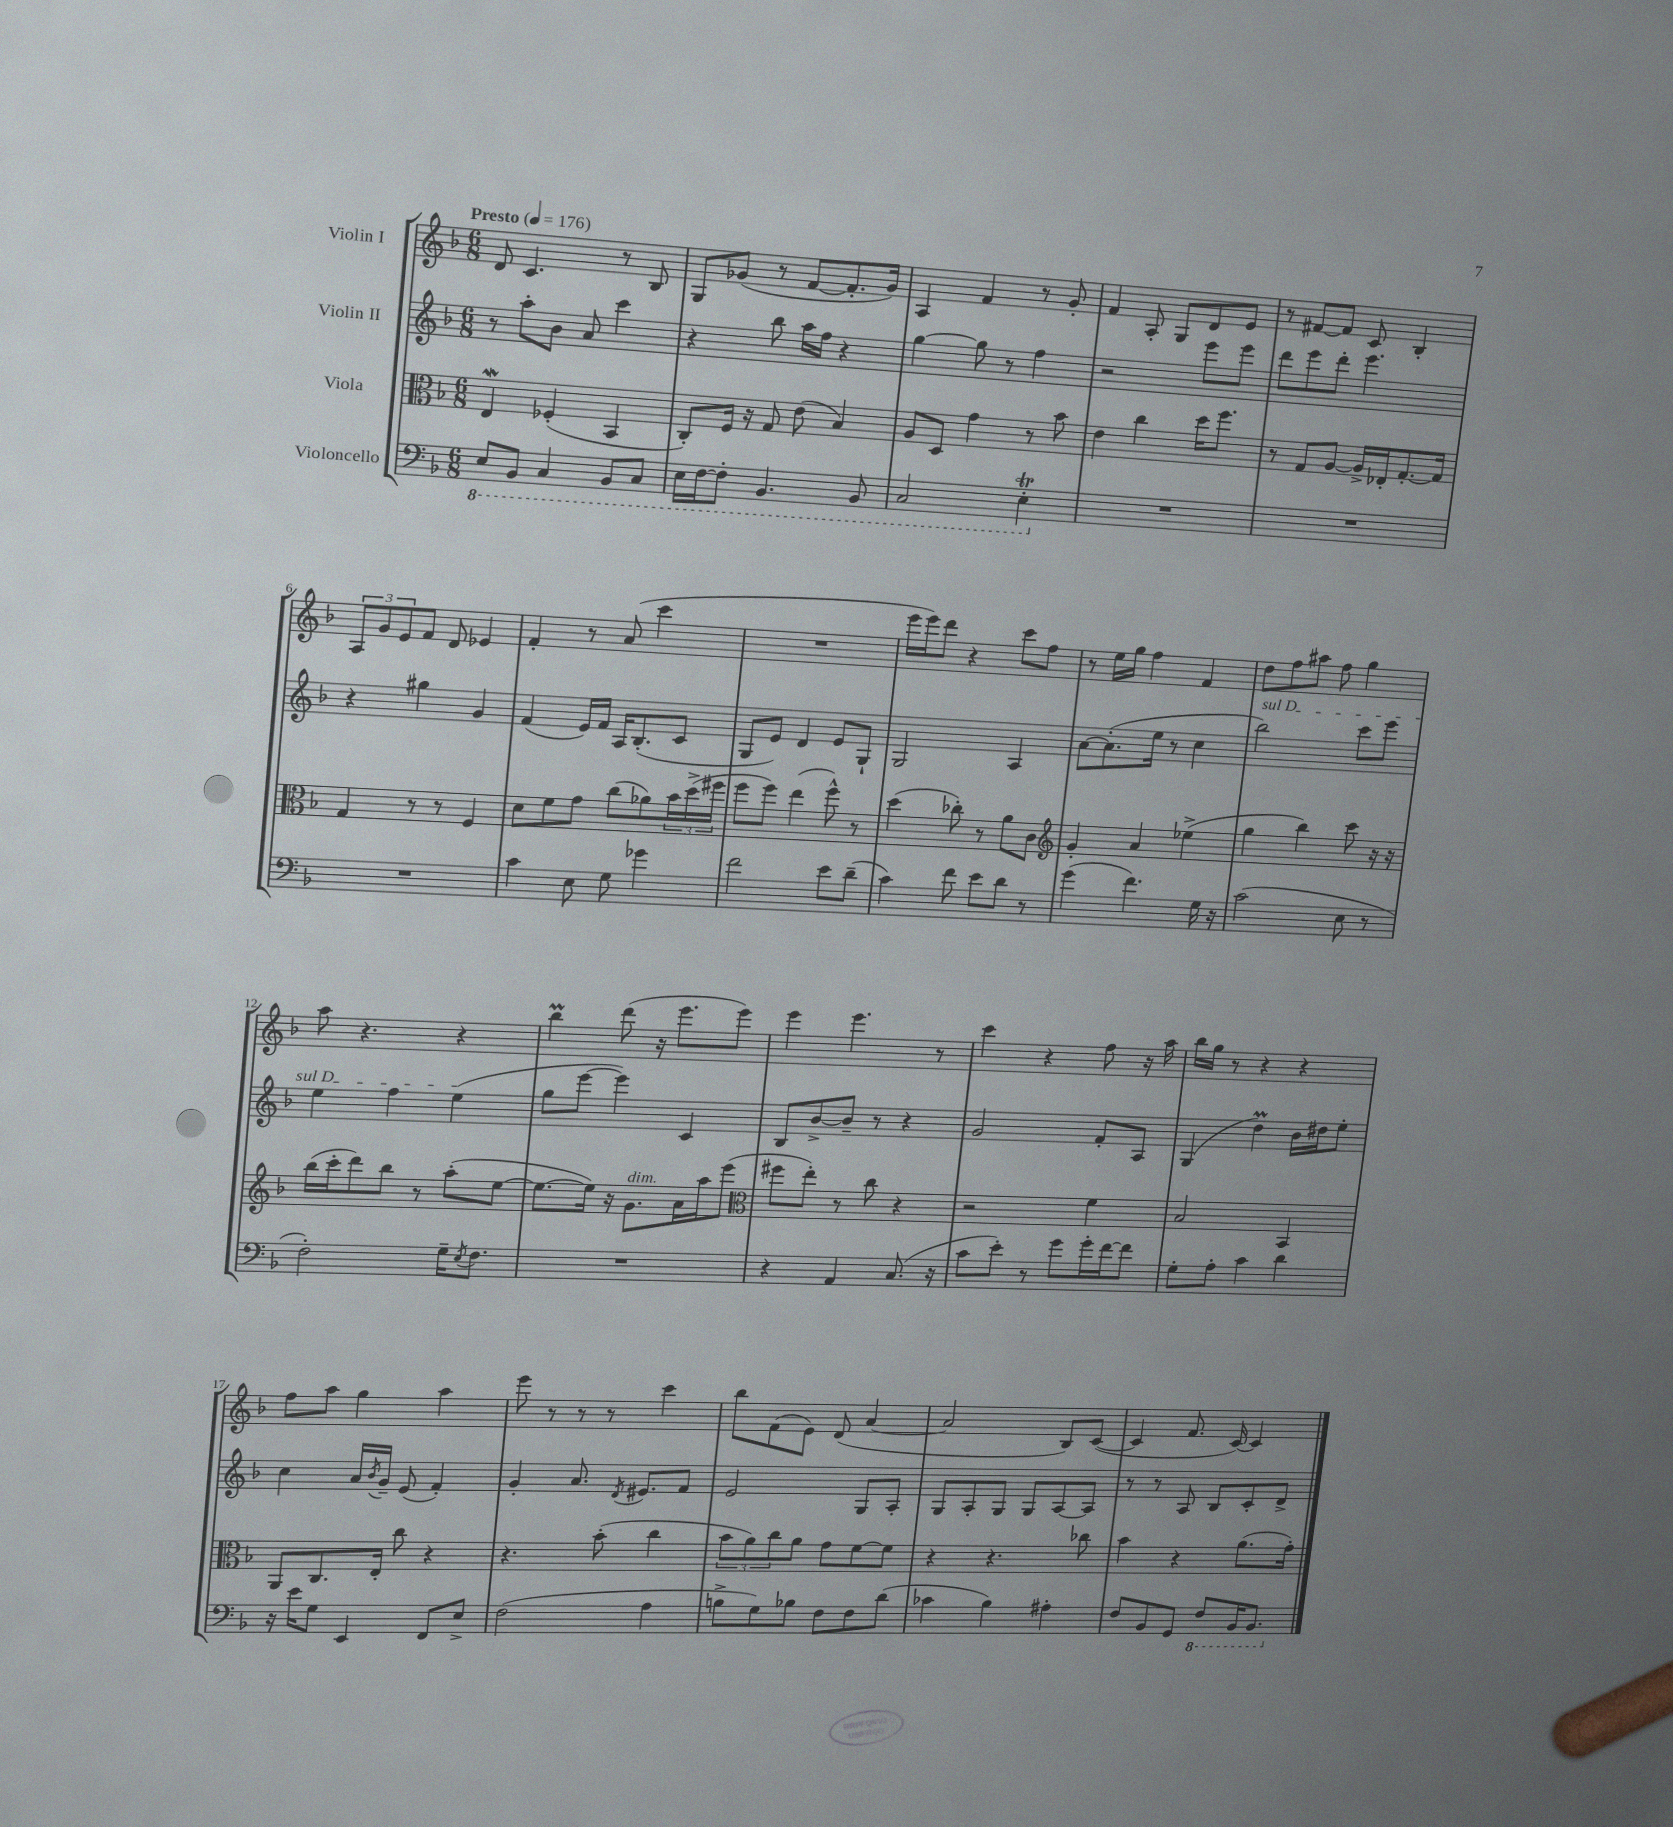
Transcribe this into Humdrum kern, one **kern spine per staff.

**kern	**kern	**kern	**kern
*staff4	*staff3	*staff2	*staff1
*clefF4	*clefC3	*clefG2	*clefG2
*k[b-]	*k[b-]	*k[b-]	*k[b-]
*M6/8	*M6/8	*M6/8	*M6/8
*MM176	*MM176	*MM176	*MM176
8EE	4E	8r	8d
8BBB-	.	8aa'	4.c
4CC	(4F-'	8b-	.
.	.	8a	.
8BBB-	4BB-	4ccc	8r
8CC	.	.	8B-
=	=	=	=
16EE	8C')	4r	8G
[16FF	.	.	.
8FF']	16F	.	(8g-
.	16r	.	.
4.BBB-	8G	8bb-	8r
.	(8e	16aa	[8f
.	.	16ff	.
.	4B-)	4r	8.f']
8BBB-	.	.	.
.	.	.	16g-)
=	=	=	=
2CC	8A	[4gg	4A
.	8D	.	.
.	4g	8gg]	4f
.	.	8r	.
4EE'	8r	4ff	8r
.	8b-	.	8g'
=	=	=	=
2.r	4e	2r	4f
.	4cc	.	8A'
.	.	.	8G
.	16dd	8eee	8d
.	8.ff	.	.
.	.	8eee	8e
=	=	=	=
2.r	8r	8ddd	8r
.	8G	8eee	[8f#
.	[8A	8ddd'	8f#]
.	16A^]	4.eee	8c
.	16E-'	.	.
.	[8.G'	.	4B-'
.	16G]	.	.
=	=	=	=
2.r	4G	4r	12A
.	.	.	12g
.	.	.	12e
.	8r	4gg#	8f
.	8r	.	8d
.	4F	4g	4e-
=	=	=	=
4c	8d	(4f	4f'
.	8f	.	.
8E	8g	16e)	8r
.	.	16f	.
8G	(8cc	16A	(8a
.	.	(8.B-'	.
4g-	8a-)	.	4ccc
.	24b-	8c	.
.	(24dd^	.	.
.	24ff#	.	.
=	=	=	=
2f	8ff	8G	2.r
.	8ff)	8e)	.
.	(4ee	4d	.
8e	8ff^^)	8e	.
(8d~	8r	8G`	.
=	=	=	=
4c)	(4dd	2G	16eee
.	.	.	16eee)
.	.	.	8ddd
8f	8cc-')	.	4r
8e	8r	.	.
8d	8a	4A	8ccc
8r	8c	.	8ff
=	=	=	=
*	*clefG2	*	*
(4g	4g'	[8a	8r
.	.	(8.a']	16ee
.	.	.	16gg
4.f)	4a	.	4ff
.	.	16ee	.
.	.	8r	.
.	(4ee-^	4cc	4f
16G	.	.	.
16r	.	.	.
=	=	=	=
(2c	4gg	2bb-)	8dd
.	.	.	8ff
.	4bb-)	.	8aa#
.	.	.	8ff
8E	8ccc	8ccc	4gg
8r	16r	8eee	.
.	16r	.	.
=	=	=	=
2F')	(16bb-	4ee	8aa
.	16ccc'	.	.
.	8ddd)	.	4.r
.	8bb-	4ff	.
.	8r	.	.
16G~	(8aa'	(4ee	4r
8qE	.	.	.
8.F	.	.	.
.	[8ee	.	.
=	=	=	=
2.r	8.ee_	8gg	4bb-
.	.	[8eee	.
.	16ee])	.	.
.	16r	4eee])	(8ddd
.	8.g	.	.
.	.	.	16r
.	.	.	8.eee
.	16a	4c	.
.	16aa	.	.
.	(8eee	.	8eee)
=	=	=	=
*	*clefC3	*	*
4r	8ff#	8B-	4eee
.	8ee')	[8b-^	.
4AA	8r	8b-~]	4.eee
.	8cc	8r	.
(8.C	4r	4r	.
.	.	.	8r
16r	.	.	.
=	=	=	=
8c	2r	2g	4ccc
8e')	.	.	.
8r	.	.	4r
8g	.	.	.
16g'	4f	8f'	8ff
[16f	.	.	.
8f]	.	8A	16r
.	.	.	16aa
=	=	=	=
8G'	2B-	(4G	16bb-
.	.	.	16gg
8A'	.	.	8r
4c	.	4dd)	4r
4d	4BB-	16b-	4r
.	.	16dd#	.
.	.	8ee'	.
=	=	=	=
16r	8AA	4cc	8ff
16e	.	.	.
8G	8.C	.	8aa
4EE	.	16a	4gg
.	.	8qb-	.
.	16E'	16g~	.
.	8cc	(8e	.
8FF	4r	4f')	4aa
8E^	.	.	.
=	=	=	=
(2F	4.r	4g'	8eee
.	.	.	8r
.	.	8.a	8r
.	(8b-'	.	8r
.	.	8qd	.
.	.	8.e#	.
4A	4cc	.	4ccc
.	.	8f	.
=	=	=	=
8B^	12b-	2e	8bb-
.	12a)	.	.
8G)	.	.	(8f
.	12cc	.	.
8B-	8a	.	8e)
8F	8g	.	(8d
8F	[8f	8G	[4a
(8d	8f]	8A'	.
=	=	=	=
4c-	4r	8G	2a]
.	.	8A'	.
4B-)	4.r	8G	.
.	.	8G	.
4A#'	.	[8A	8B-)
.	8cc-	8A]	([8c
=	=	=	=
8F	4b-	8r	4c]
8BB-	.	8r	.
8GG	4r	8A	8.f
8FF	.	8B-	.
.	.	.	[16c)
16BBB-	(8.a	8c'	4c]
8.BBB-	.	.	.
.	.	8d^	.
.	16g')	.	.
==	==	==	==
*-	*-	*-	*-
